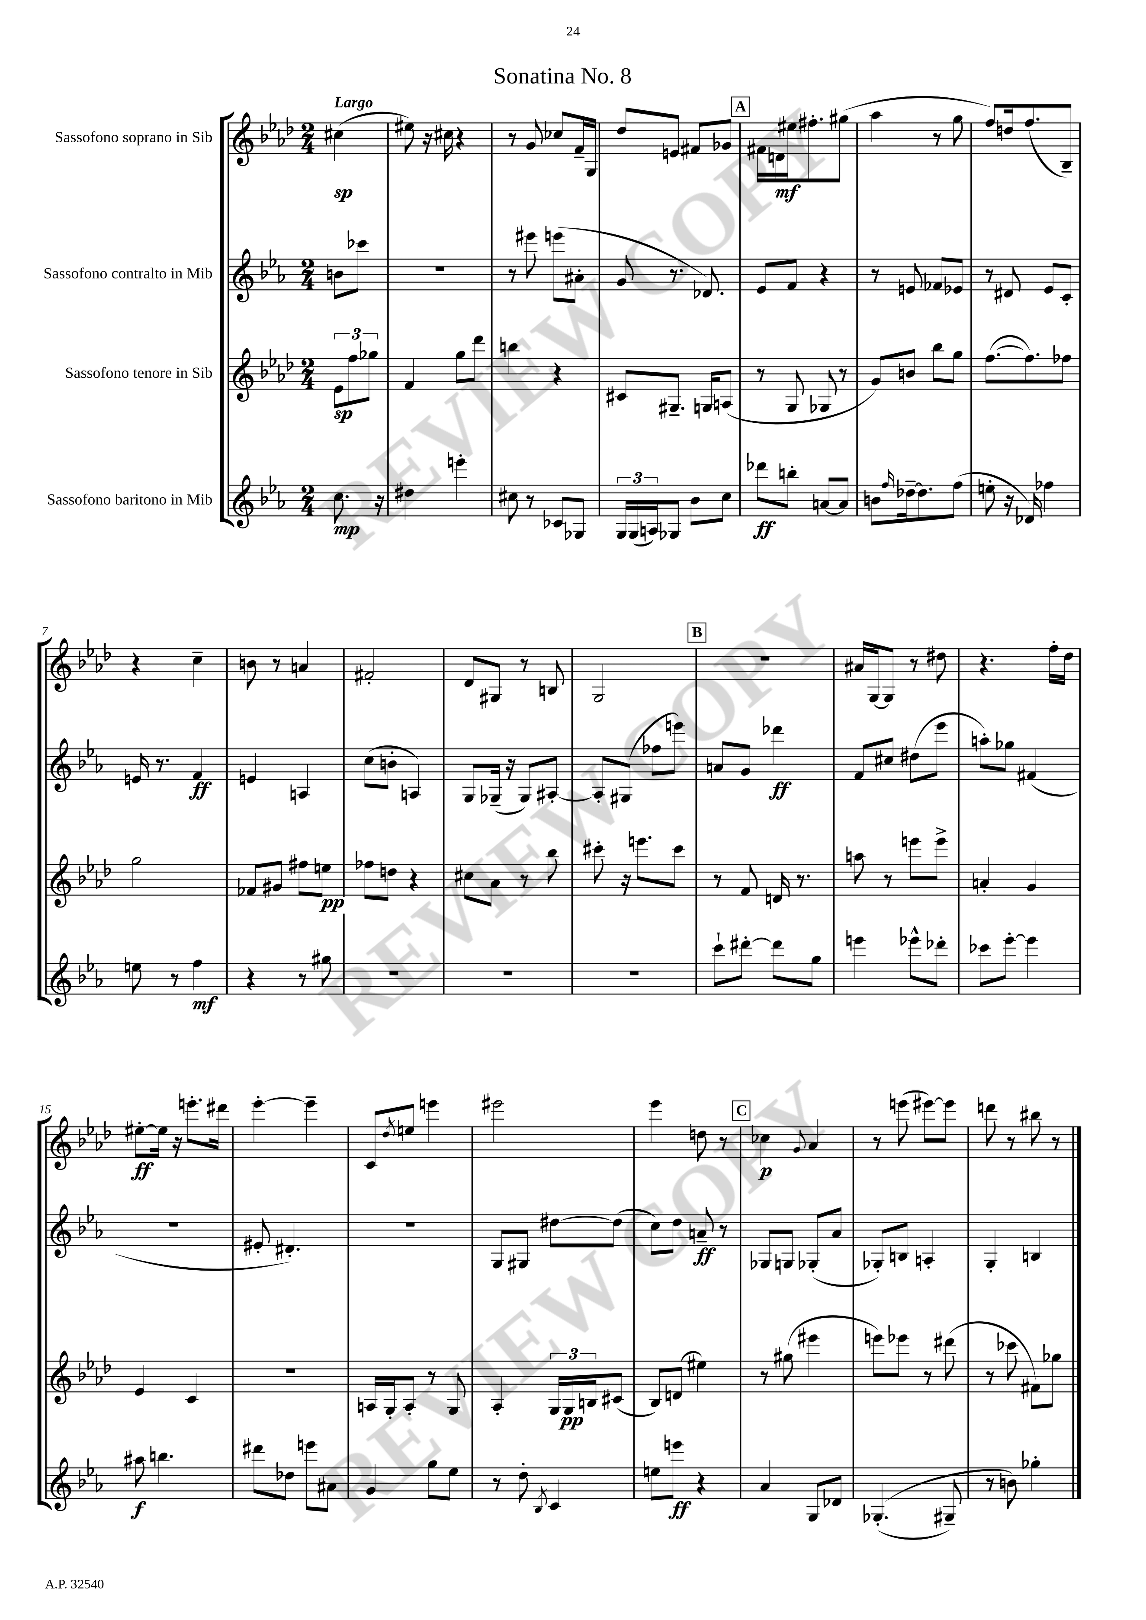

**kern	**kern	**kern	**kern
*staff4	*staff3	*staff2	*staff1
*clefG2	*clefG2	*clefG2	*clefG2
*k[b-e-a-]	*k[b-e-a-d-]	*k[b-e-a-]	*k[b-e-a-d-]
*M2/4	*M2/4	*M2/4	*M2/4
8.cc	12e-	8b	(4cc#
.	12ff	.	.
.	.	8ccc-	.
.	12gg-	.	.
16r	.	.	.
=	=	=	=
4dd#	4f	2r	8ee#)
.	.	.	16r
.	.	.	16cc#
4eee'	8gg	.	4r
.	8ddd-	.	.
=	=	=	=
8cc#	4bb	8r	8r
8r	.	8eee#	8g
8c-	4r	(8eee	8cc-
8G-	.	8a#'	16f~
.	.	.	16G
=	=	=	=
24G	8c#	8g	8dd-
(24G	.	.	.
24A)	.	.	.
8G-	8.G#~	8.r	8e
8b-	.	.	8f#
.	16G	8.d-)	.
8cc	(8A	.	8g-
=	=	=	=
8ddd-	8r	8e-	16f#
.	.	.	16d
8bb'	8G	8f	16ee#
.	.	.	8.ff#'
[8a	8G-	4r	.
8a]	8r	.	(8gg#
=	=	=	=
8b	8g)	8r	4aa-
16qqff	.	.	.
[16dd-~	8b	8e	.
8.dd-]	.	.	.
.	8bb-	8f-	8r
(8ff	8gg	8e-	8gg
=	=	=	=
8ee'	([8.ff	8r	8ff)
16r	.	8d#	16dd
16d-)	8.ff])	.	(8.ff
4ff-	.	8e-	.
.	8ff-	8c'	8B-~)
=	=	=	=
8ee	2gg	16e	4r
.	.	8.r	.
8r	.	.	.
4ff	.	4f	4cc~
=	=	=	=
4r	8f-	4e	8b
.	8g#	.	8r
8r	8ff#	4A	4a
8gg#	8ee	.	.
=	=	=	=
2r	8ff-	(8cc	2f#'
.	8dd	8b'	.
.	4r	4A)	.
=	=	=	=
2r	8cc#	8G	8d-
.	8a-	(16G-~	8G#
.	.	16r	.
.	8r	8G-)	8r
.	8bb-	[8A#'	8B
=	=	=	=
2r	8ccc#'	8A#']	2G
.	16r	(8G#	.
.	8.eee	.	.
.	.	8ff-	.
.	8ccc#	8eee)	.
=	=	=	=
8ccc`	8r	8a	2r
[8ddd#'	8f	8g	.
8ddd#]	16d	4ddd-	.
.	8.r	.	.
8gg	.	.	.
=	=	=	=
4eee	8aa	8f	16a#
.	.	.	[16G
.	8r	8cc#	8G]
8eee-^^	8eee	(8dd#	8r
8ddd-'	8eee^	8eee-	8dd#
=	=	=	=
8ccc-	4a'	8aa')	4.r
[8eee-'	.	8gg-	.
4eee-]	4g	(4f#	.
.	.	.	16ff'
.	.	.	16dd-
=	=	=	=
8aa#	4e-	2r	[8ee#'
4.bb	.	.	16ee#]
.	.	.	16r
.	4c	.	8.eee'
.	.	.	16ddd#
=	=	=	=
8ddd#	2r	8e#'	[4eee-'
8dd-	.	4.d#')	.
8eee	.	.	4eee-~]
8a#	.	.	.
=	=	=	=
4g	16A	2r	8c
.	16G'	.	.
.	.	.	8qdd-
.	8A'	.	8ee
8gg	8r	.	4eee
8ee-	8G	.	.
=	=	=	=
8r	4A-'	8G	2eee#
8dd'	.	8G#	.
8qB-	.	.	.
4c	24G	[8dd#	.
.	24G	.	.
.	24B	.	.
.	(8c#	(8dd#]	.
=	=	=	=
8ee	8B-)	8cc)	4eee-
8eee	(8d	8dd	.
4r	4ee#)	8a~	8dd
.	.	8r	8r
=	=	=	=
4a-	8r	8G-	4cc-
.	(8gg#	8G	.
.	.	.	8qqg
8G	4eee#	(8G-'	4a-
8d-	.	8a-	.
=	=	=	=
&((4.G-'	8eee)	8G-')	8r
.	8eee-	8B	(8eee
.	8r	4A'	[8eee#)
8G#~)	(8ddd#	.	8eee#]
=	=	=	=
8r	8r	4G'	8ddd
8b&)	8ccc-	.	8r
4gg-'	8f#)	4B	8bb#
.	8gg-	.	8r
==	==	==	==
*-	*-	*-	*-
